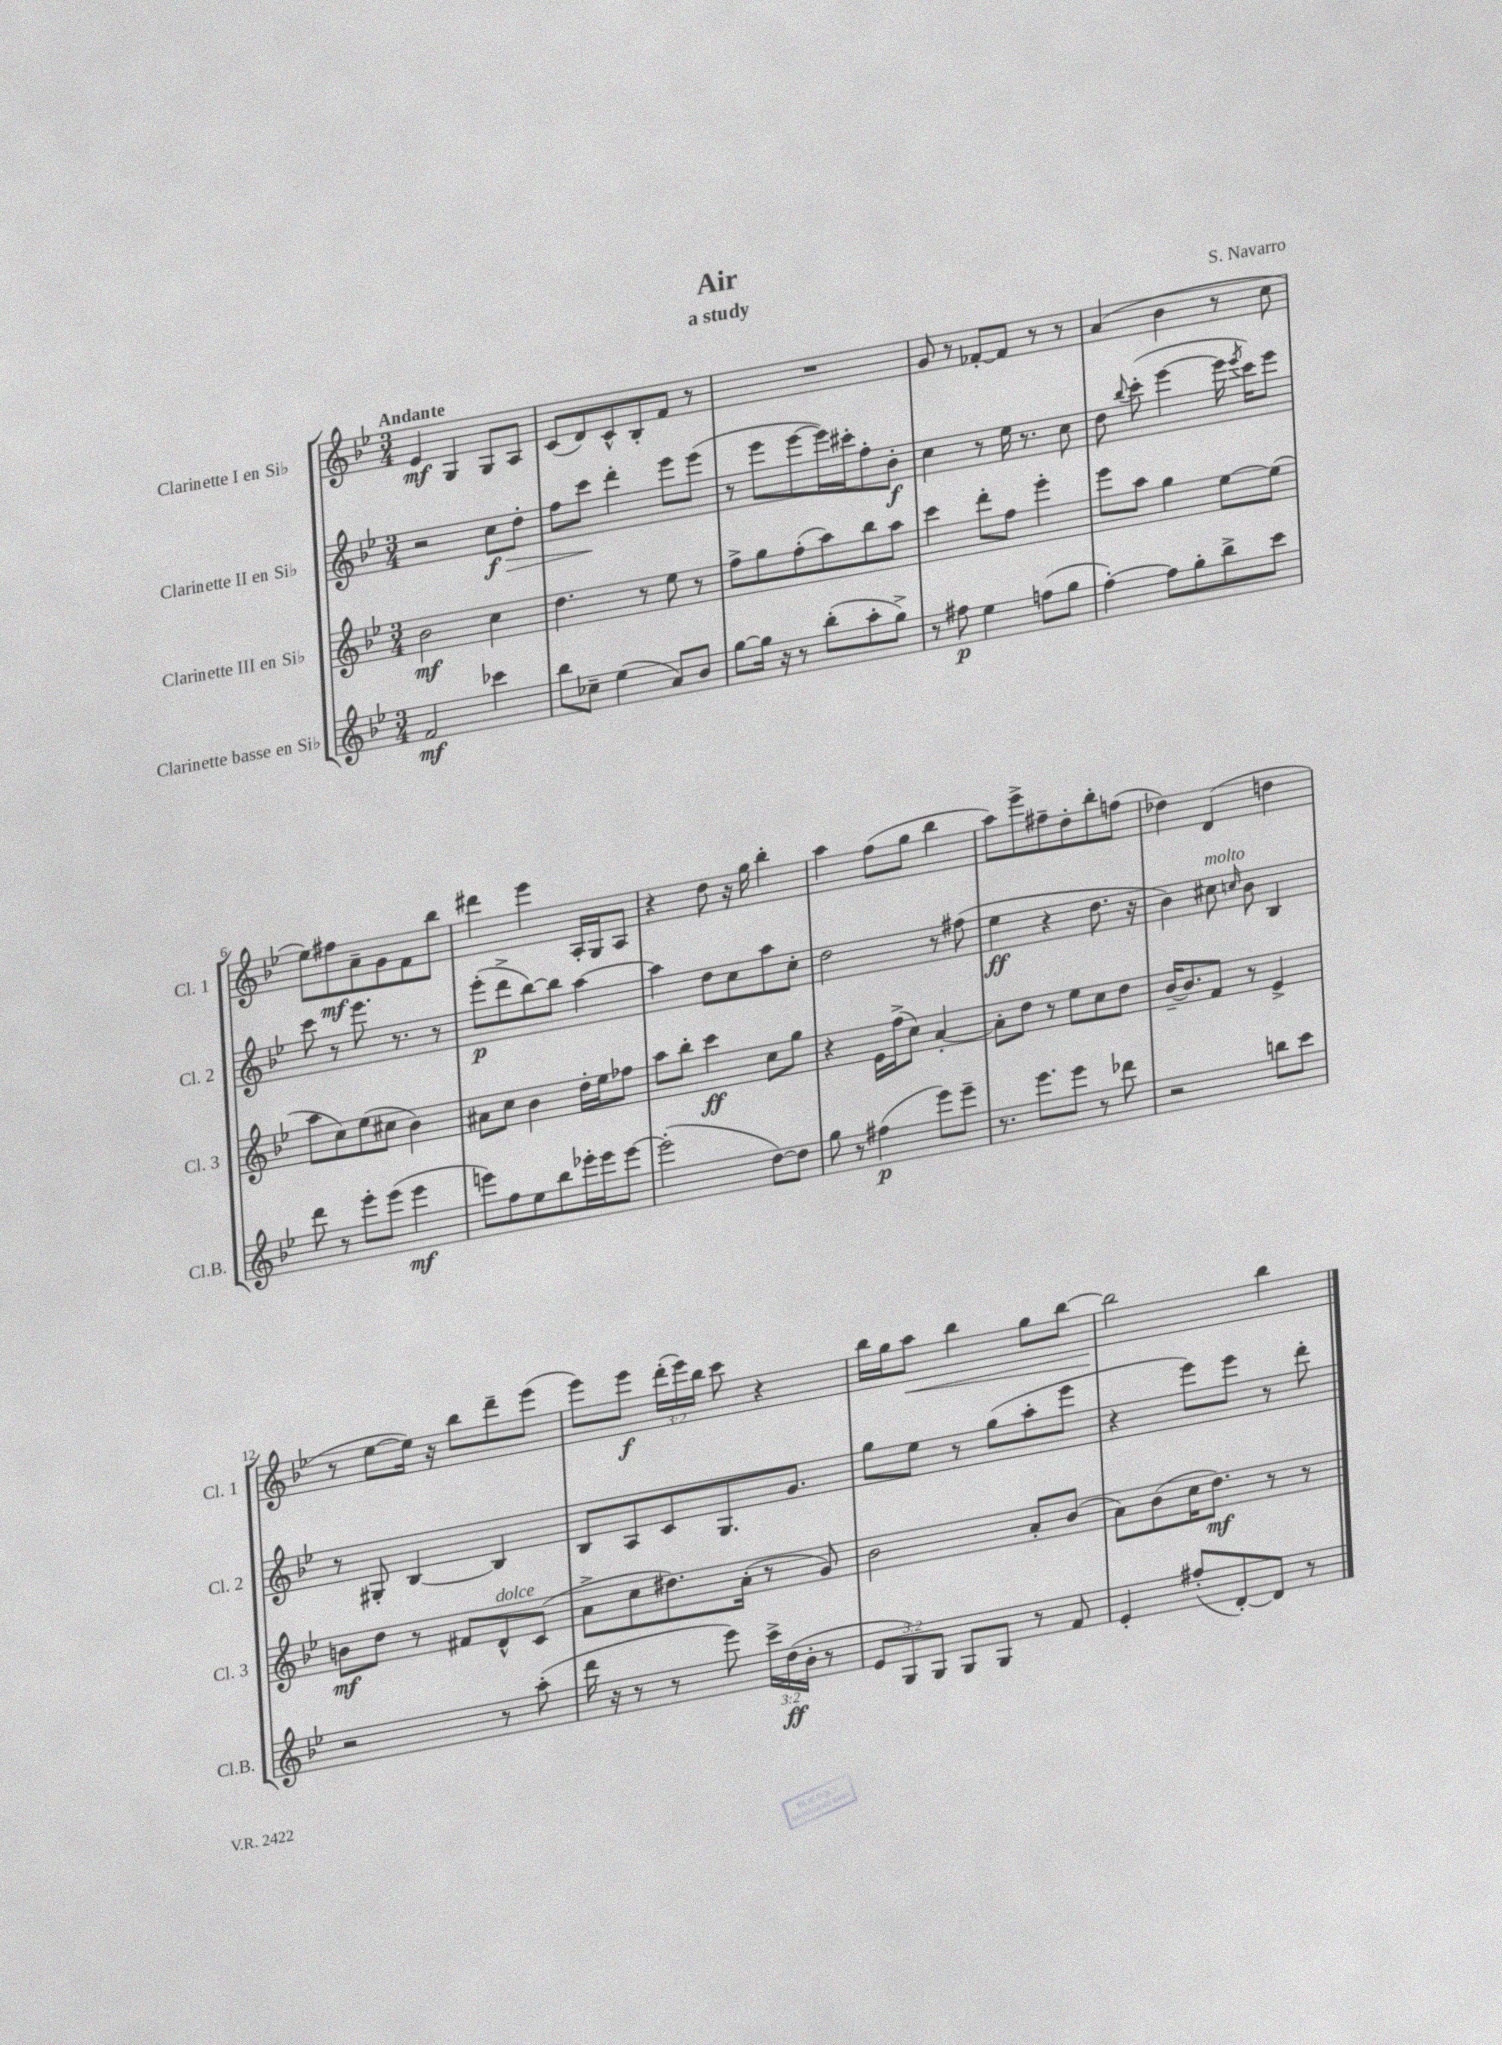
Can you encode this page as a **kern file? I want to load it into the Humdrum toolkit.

**kern	**kern	**kern	**kern
*staff4	*staff3	*staff2	*staff1
*clefG2	*clefG2	*clefG2	*clefG2
*k[b-e-]	*k[b-e-]	*k[b-e-]	*k[b-e-]
*M3/4	*M3/4	*M3/4	*M3/4
2f/	2b-\	2r	4e-/
.	.	.	4G/
4ccc-\	4cc\	8cc\L	8G/L
.	.	8dd'\J	8A/J
=	=	=	=
8bb-\L	4.dd\	8ff\L	(8c/L
8cc-~\J	.	8ccc\J	8d/)
(4ee-\	.	4ddd'\	8c^^/
.	8r	.	8B-'/
8a/L)	8ee-\	8eee-\L	8f/J
8b-/J	8r	(8eee-\J	8r
=	=	=	=
[8gg\L	8ff^\L	8r	2.r
16gg\]Jk	8gg\	8eee-\L	.
16r	.	.	.
8r	(8ff'\	[8eee-\	.
(8bb-'\L	8aa\)	16eee-\]L)	.
.	.	16ccc#'\J	.
8aa'\	8bb-\	8ff'\	.
8gg^\J)	8aa\J	8b-'\J	.
=	=	=	=
8r	4ccc\	4cc\	8g/
8ff#\	.	.	8r
4ee-\	8ddd'\L	8r	[8f-'/L
.	8ff\J	16ee-\	8f-/]J
.	.	8.r	.
(8ff\L	4eee-'\	.	8r
8gg\J	.	8cc\	8r
=	=	=	=
[4ff'\)	8eee-\L	8dd\	(4a/
.	.	8qqbb-/	.
.	8aa\J	(8ccc'\	.
8ff\]L	4gg\	[4eee-\	4b-\
8gg'\	.	.	.
8bb-^\	[8ee-\L	16eee-\]	8r
.	.	8qeee-/	.
.	.	16ccc\LK)	.
8ccc\J	(8ee-\]J	8eee-\J	8cc\
=	=	=	=
8ddd\	8aa\L	8ccc\	8ee-\L)
8r	8cc\)	8r	8ff#\
8eee-'\L	(8ee-\	8.eee-\	8a~\
(8eee-\J	8cc#\J	.	8g\
.	.	8.r	.
4eee-\	4b-\)	.	8f\
.	.	8r	8bb-\J
=	=	=	=
8eee\L)	8a#\L	(8eee-'\L	4ddd#\
8ff\	8cc\J	8ddd^\	.
8ee-\	4b-\	[8bb-\)	4eee-\
8bb-\	.	8bb-\]J	.
16eee-'\L	16dd'\LL	[4aa\	16A'/LL
16eee-\J	16ee-\J	.	16G/J
[8eee-\J	8ff-\J	.	8A/J
=	=	=	=
(2eee-'\]	8aa\L	4aa\]	4r
.	8bb-'\J	.	.
.	4ccc\	8dd\L	8dd\
.	.	8cc\	16r
.	.	.	16gg\
[8dd\L)	8cc\L	8aa\	4bb-'\
8dd\]J	8gg\J	8cc'\J	.
=	=	=	=
8gg\	4r	2dd\	4aa\
8r	.	.	.
(4ff#\	16e-\LL	.	(8ff\L
.	(16ff^\J	.	.
.	8cc\J)	.	8gg\J
8eee-\L)	[4a'/	8r	4bb-\
8eee-~\J	.	(8ff#\	.
=	=	=	=
8.r	8a'\]L	4ee-\	8aa\L)
.	8dd\J	.	8eee-^\
8.eee-\L	.	.	.
.	8r	4r	8ff#~\
8eee-\J	8ee-\L	.	8dd'\
8r	8cc\	8.dd\	8bb-'\
8ddd-\	8dd\J	.	(8ff\J
.	.	16r	.
=	=	=	=
2r	[16b-~/LK	4b-\)	4dd-\)
.	8.b-/]	.	.
.	8f/J	8cc#\	(4d/
.	.	16qqcc/	.
.	8r	8b-\	.
8bb\L	4e-^/	4B-/	4dd\
8ccc\J	.	.	.
=	=	=	=
2r	8b\L	8r	8r
.	8dd\J	8G#'/	[8ee-\L
.	8r	[4B-/	16ee-\]Jk)
.	.	.	16r
.	8f#/L	.	8bb-\L
8r	8d^^/	4B-/]	8ddd~\
(8aa'\	(8c/J	.	(8eee-\J
=	=	=	=
16ddd\	8a^\L	8B-/L	8eee-\L)
16r	.	.	.
8r	8cc\	8A/	8eee-\J
8r	8.dd#\)	8c/	(24ddd'\LL
.	.	.	24eee-\)
.	.	.	24bb-\JJ
8eee-\)	.	8.G/	8ccc\
.	(16a'\Jk	.	.
24ccc^\LL	8r	.	4r
(24dd\	.	.	.
.	.	8.g/J	.
24b-'\JJ	.	.	.
8r	8g/)	.	.
=	=	=	=
12e-/L	2b-\	8gg\L	16bb-\LL
.	.	.	16gg\J
12G/)	.	.	.
.	.	8ee-\J	8aa\J
12G/J	.	.	.
8G/L	.	8r	4bb-\
8G/J	.	(8gg\L	.
8r	8a'/L	8aa'\	8gg\L
8f/	(8b-/J	8eee-\J	[8bb-\J
=	=	=	=
4e-'/	8a\L)	4r	2bb-\]
.	(8b-\	.	.
(8ff#'/L	16cc\K	8eee-\L)	.
.	8.dd\J)	.	.
[8d'/)	.	8eee-\J	.
8d/]J	8r	8r	4bb-\
8r	8r	8ddd'\	.
==	==	==	==
*-	*-	*-	*-
